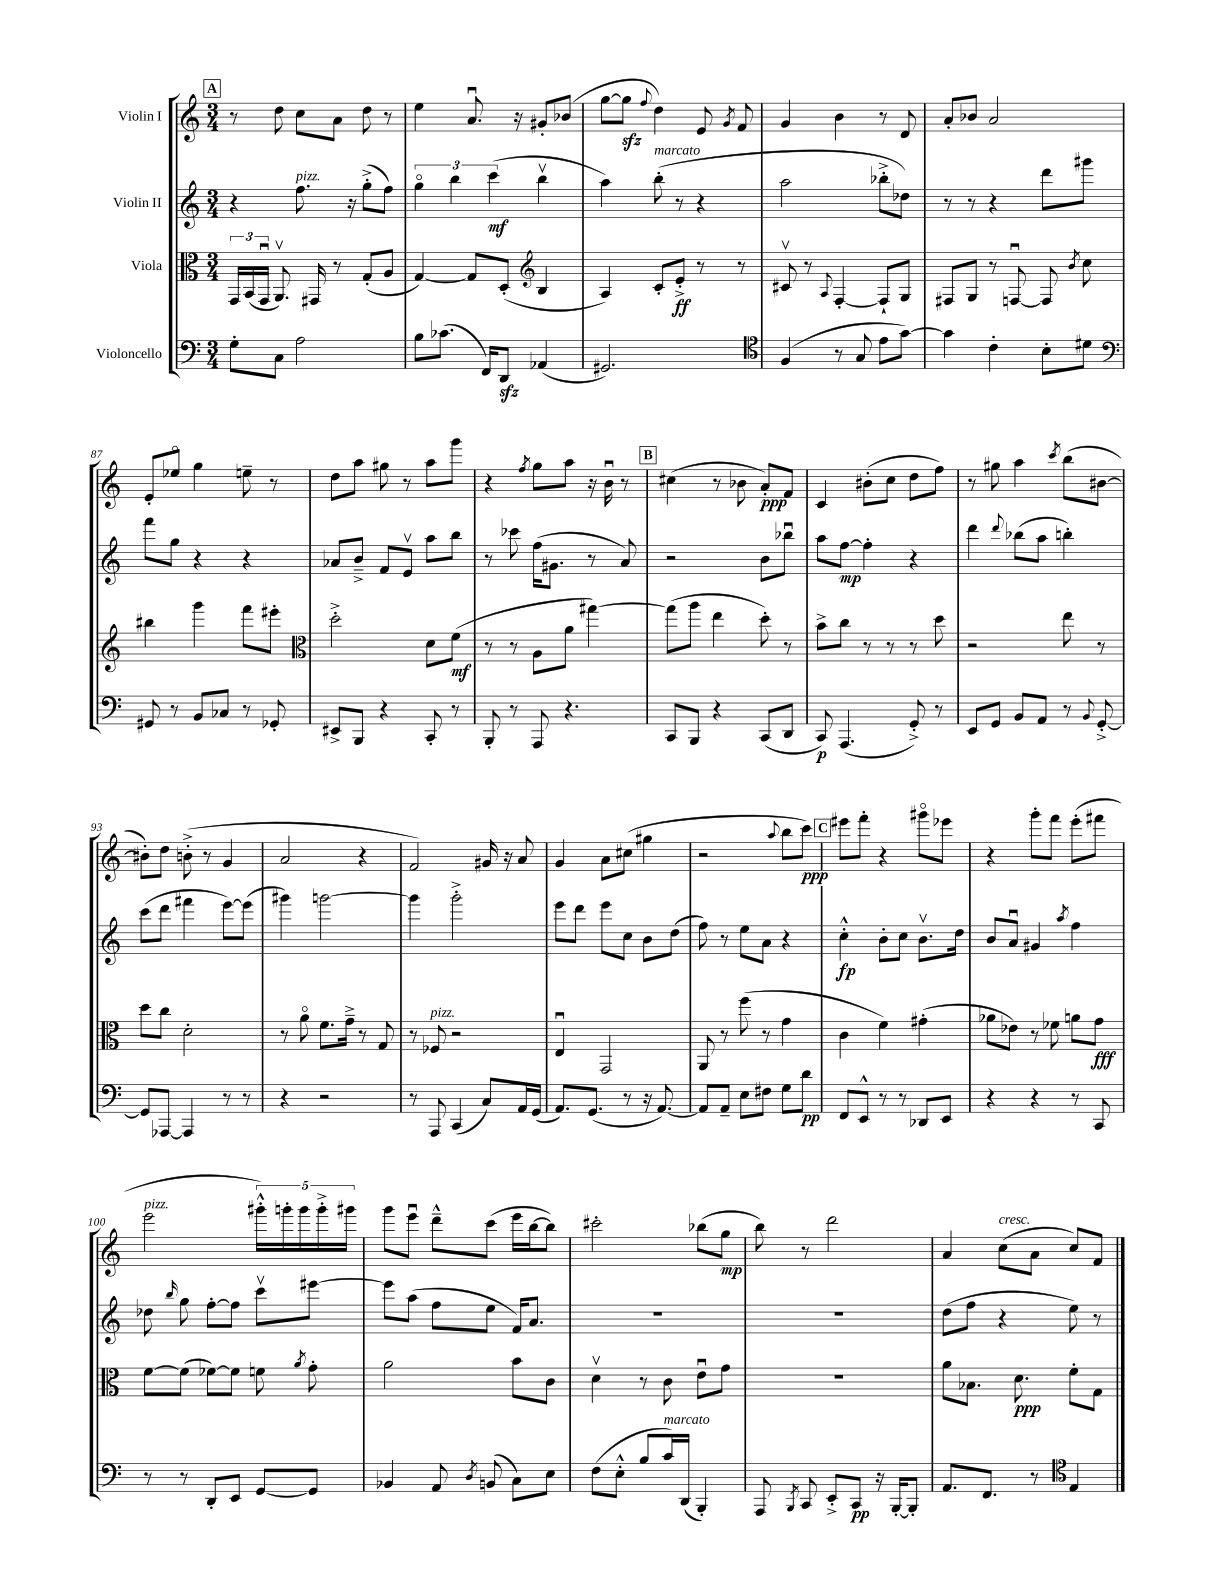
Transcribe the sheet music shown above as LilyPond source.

<<
\new StaffGroup <<
\new Staff = "s0" \with { instrumentName = "Violin I" } {
    \clef treble \key c \major \numericTimeSignature \time 3/4
    \autoBeamOff \mark \markup { \box "A" } r8 d''8 c''8[ a'8] d''8 r8 |
    e''4 a'8.\downbow r16 gis'8[-. bes'8]( |
    g''8[~ g''8]\sfz \appoggiatura { f''8 } d''4) e'8 \acciaccatura { g'8 } f'8 |
    g'4 b'4 r8 d'8 |
    a'8[-. bes'8] a'2 |
    e'8[-. ees''8]\flageolet g''4 e''8-- r8 |
    d''8[ a''8] gis''8 r8 a''8[ g'''8] |
    r4 \acciaccatura { f''8 } g''8[ a''8] r16 b'16\downbow r8 |
    \mark \markup { \box "B" } cis''4( r8 bes'8 a'8[-.\ppp) f'8] |
    c'4 bis'8[-.( c''8] d''8[ f''8]) |
    r8 gis''8 a''4 \acciaccatura { c'''8 } b''8[( bis'8]~ |
    bis'8[-.) d''8] b'8-.->( r8 g'4 |
    a'2 r4 |
    f'2) gis'16 r16 a'8 |
    g'4 a'8[ cis''8]( gis''4 |
    r2 \appoggiatura { a''8 } b''8[ c'''8]\ppp) |
    \mark \markup { \box "C" } eis'''8[ f'''8]-. r4 gis'''8[\flageolet ees'''8] |
    r4 g'''8[-. f'''8] e'''8[-.( fis'''8] |
    e'''2^\markup { \italic "pizz." } \tuplet 5/4 { gis'''16[-.-^) g'''16-. g'''16 g'''16-.-> gis'''16] } |
    g'''8[ e'''8]\downbow d'''8[---^ c'''8]( e'''16[ b''16~ b''8]) |
    cis'''2-. bes''8[( g''8]\mp |
    b''8) r8 d'''2 |
    a'4 c''8[^\markup { \italic "cresc." }( a'8] c''8[) f'8] \bar "|." |
}
\new Staff = "s1" \with { instrumentName = "Violin II" } {
    \clef treble \key c \major \numericTimeSignature \time 3/4
    \autoBeamOff \mark \markup { \box "A" } r4 f''8.^\markup { \italic "pizz." } r16 g''8[-.->( f''8]) |
    \tuplet 3/2 { g''4\flageolet b''4 c'''4\mf( } b''4\upbow |
    a''4) b''8-.^\markup { \italic "marcato" }( r8 r4 |
    a''2 bes''8[-.-> des''8]) |
    r8 r8 r4 d'''8[ gis'''8] |
    f'''8[ g''8] r4 r4 |
    aes'8[ b'8]---> f'8[ e'8]\upbow a''8[ b''8] |
    r8 ces'''8 f''16[( gis'8.] r8 a'8) |
    \mark \markup { \box "B" } r2 b'8[ bes''8]\downbow |
    a''8[ f''8]~\mp f''4-. r4 |
    d'''4 \appoggiatura { d'''8 } bes''8[( a''8] b''4-.) |
    c'''8[( d'''8] fis'''4 e'''8[~) e'''8]( |
    gis'''4) g'''2~ |
    g'''4 g'''2-.-> |
    e'''8[ d'''8] e'''8[ c''8] b'8[ d''8]( |
    f''8) r8 e''8[ a'8] r4 |
    \mark \markup { \box "C" } c''4-.-^\fp b'8[-. c''8] b'8.[\upbow d''16] |
    b'8[ a'8]\downbow gis'4 \acciaccatura { a''8 } f''4 |
    des''8 \grace { b''16 } g''8 f''8[~-. f''8] c'''8[\upbow eis'''8]~ |
    eis'''8[ a''8]( f''8[ e''8] f'16[) a'8.] |
    R2. |
    R2. |
    d''8[( f''8] r4 e''8) r8 \bar "|." |
}
\new Staff = "s2" \with { instrumentName = "Viola" } {
    \clef alto \key c \major \numericTimeSignature \time 3/4
    \autoBeamOff \mark \markup { \box "A" } \tuplet 3/2 { g,16[ b,16( g,16]\downbow } a,8.\upbow) gis,16 r8 g8[-.( a8] |
    g4~) g8[ d8]-.( \clef treble b4 |
    a4) c'8[-. e'8]-.->\ff r8 r8 |
    cis'8\upbow r8 \appoggiatura { a8 } f4~-. f8[-! g8] |
    fis8[ g8] r8 f8~\downbow f8 \acciaccatura { b'8 } c''8 |
    bis''4 g'''4 f'''8[ eis'''8]-. |
    \clef alto d''2-.-> d'8[ f'8]\mf( |
    r8 r8 a8[ a'8] gis''4~) |
    \mark \markup { \box "B" } gis''8[( a''8] e''4 d''8-.) r8 |
    b'8[-> c''8] r8 r8 r8 d''8 |
    r2 e''8 r8 |
    d''8[ c''8] d'2-. |
    r8 a'8\flageolet f'8.[ g'16]---> r8 g8 |
    r8 fes8^\markup { \italic "pizz." } r2 |
    e4\downbow g,2 |
    a,8 r8 f''8( r8 g'4 |
    \mark \markup { \box "C" } c'4 f'4) gis'4-.( |
    aes'8[ ees'8]) r8 fes'8 a'8[ g'8]\fff |
    f'8[~ f'8]( fes'8[~) fes'8] f'8 \acciaccatura { a'8 } g'8-. |
    a'2 b'8[ c'8] |
    d'4\upbow r8 c'8 e'8[\downbow g'8] |
    R2. |
    a'8[ bes8.] d'8.\ppp f'8[-. g8] \bar "|." |
}
\new Staff = "s3" \with { instrumentName = "Violoncello" } {
    \clef bass \key c \major \numericTimeSignature \time 3/4
    \autoBeamOff \mark \markup { \box "A" } g8[-. c8] a2 |
    b8[ ces'8.]( f,16[) d,8]\sfz aes,4( |
    gis,2.) |
    \clef tenor f4( r8 g8 e'8[ g'8]~) |
    g'4 c'4-. b8[-. dis'8] |
    \clef bass gis,8 r8 b,8[ ces8] r8 ges,8-. |
    eis,8[-> b,,8] r4 c,8-. r8 |
    b,,8-. r8 a,,8 r4. |
    \mark \markup { \box "B" } c,8[ b,,8] r4 c,8[( d,8] |
    c,8\p) a,,4.( g,8-.->) r8 |
    e,8[ g,8] b,8[ a,8] r8 \appoggiatura { b,8 } g,8~-.-> |
    g,8[ aes,,8]~ aes,,4 r8 r8 |
    r4 r2 |
    r8 a,,8 c,4( c8[) a,16 g,16]( |
    a,8.[) g,8.]( r8 r16 a,8.~) |
    a,8[ a,8]-- e8[ fis8] g8[ d'8]\pp |
    \mark \markup { \box "C" } f,8[ e,8]-^ r8 r8 des,8[ e,8] |
    r4 r4 r8 c,8 |
    r8 r8 d,8[-. e,8] g,8[~ g,8] |
    bes,4 a,8 \acciaccatura { d8 } b,8( c8[) e8] |
    f8[( e8]-.-^ b8[ c'16^\markup { \italic "marcato" }) d,16]( b,,4-.) |
    a,,8 \acciaccatura { b,,8 } c,8 e,8[-.-> c,8]\pp r16 b,,16[~-. b,,8]-. |
    a,8.[ f,8.] r8 \clef tenor e4 \bar "|." |
}
>>
>>
\layout { \context { \Score currentBarNumber = #82 } }
